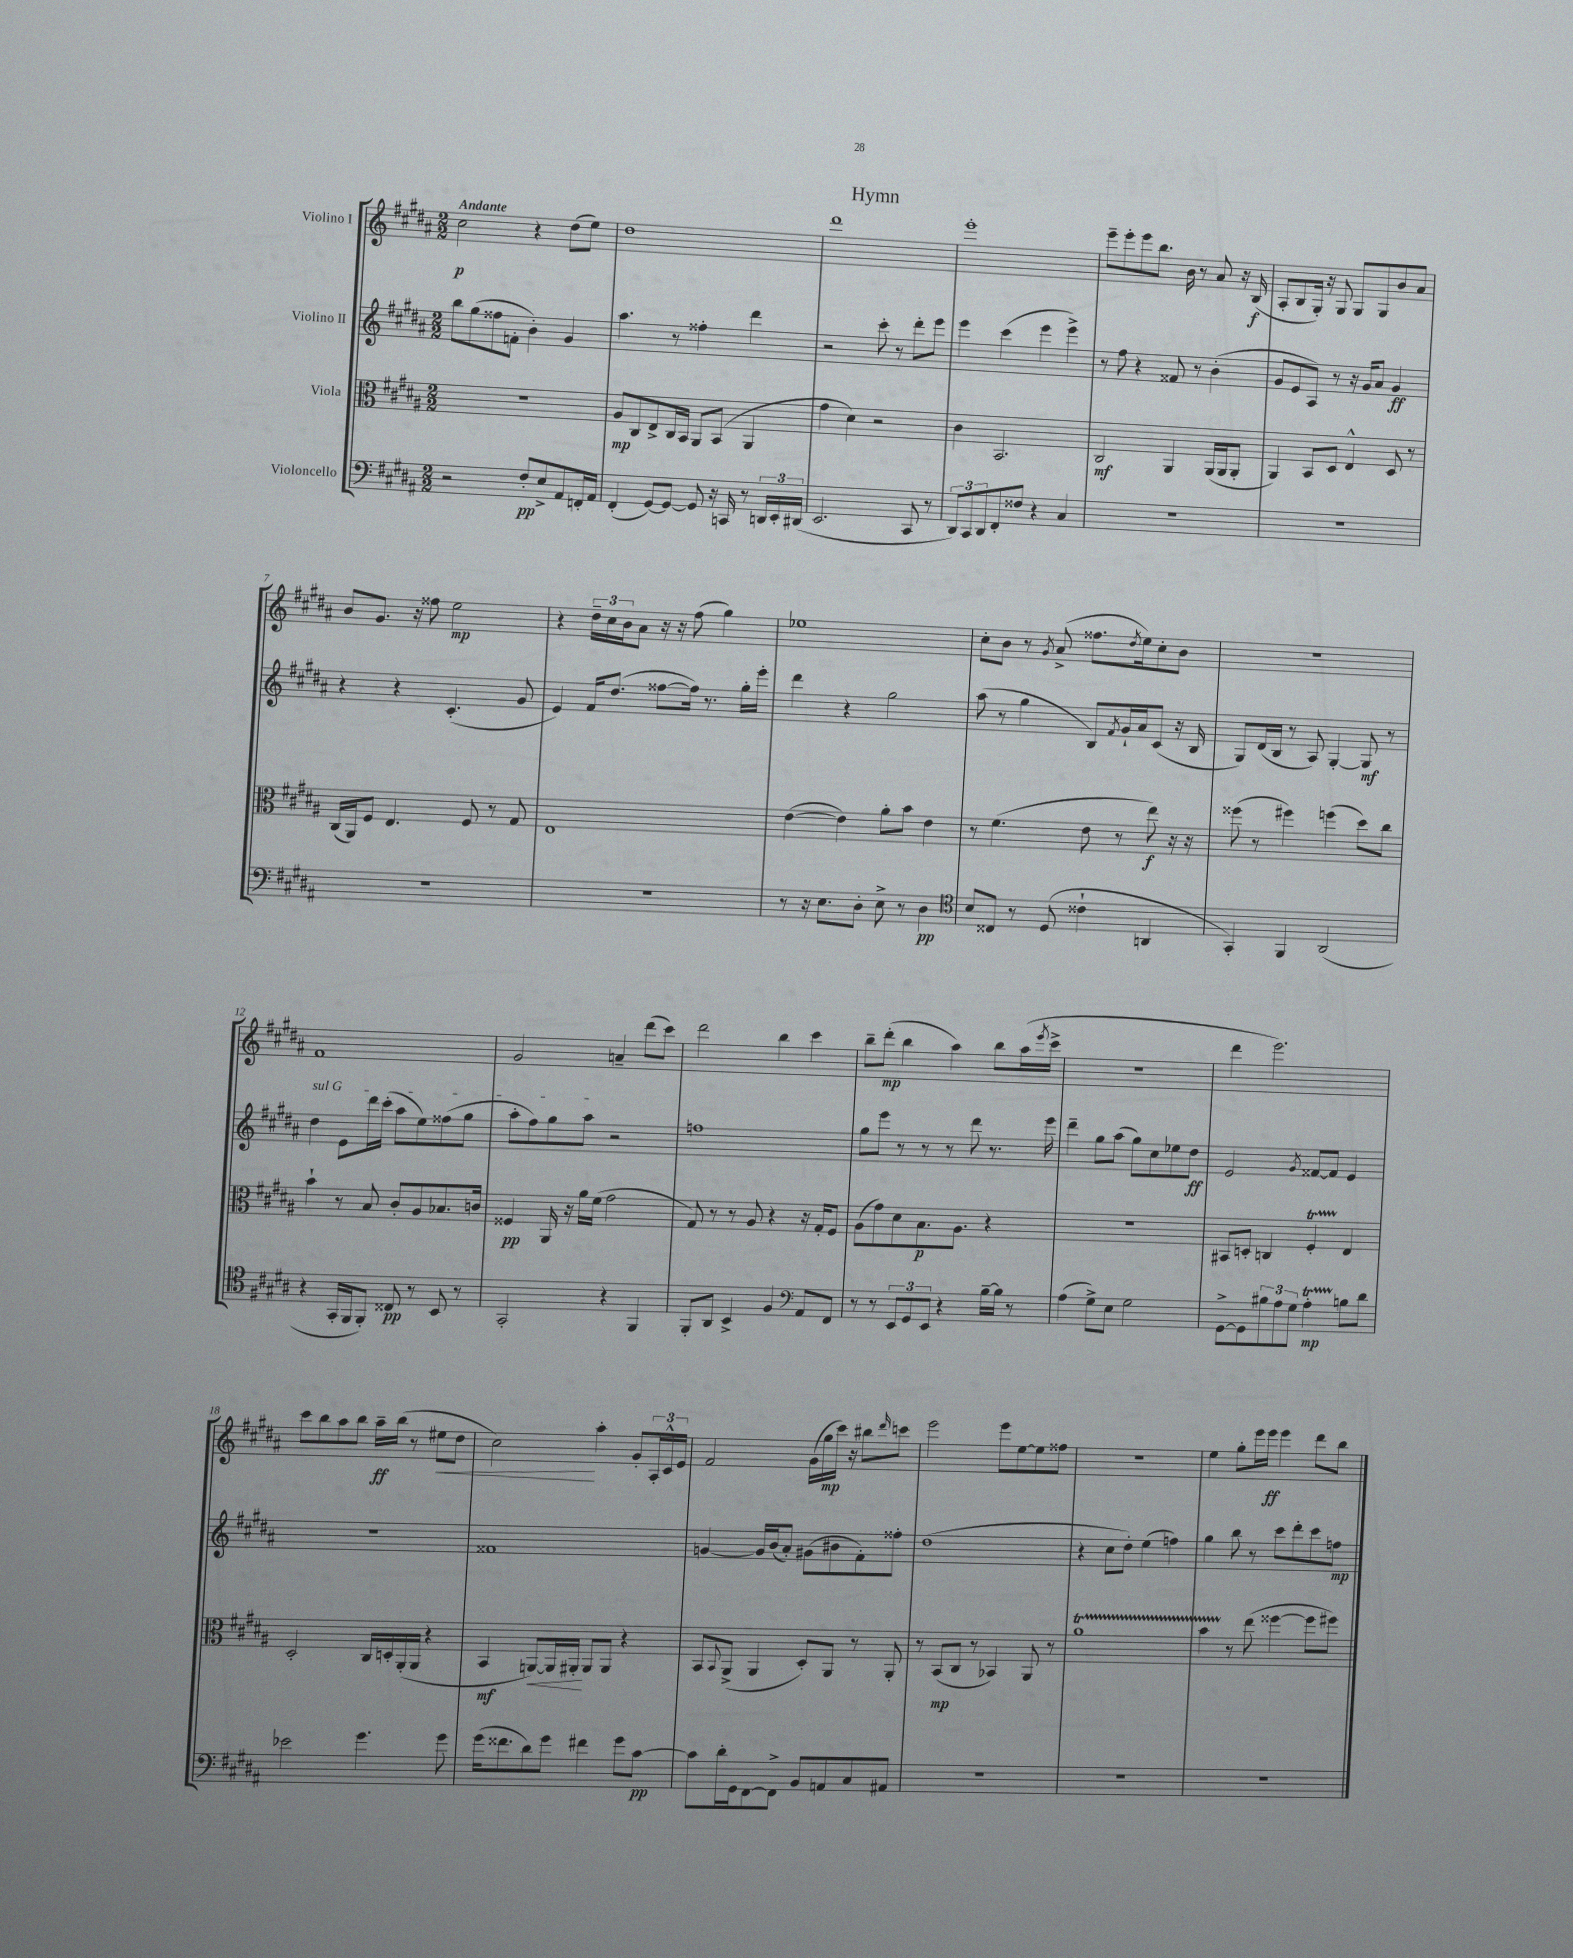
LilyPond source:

\header { title = "Hymn" }
<<
\new StaffGroup <<
\new Staff = "s0" \with { instrumentName = "Violino I" } {
    \clef treble \key b \major \numericTimeSignature \time 2/2 \tempo "Andante"
    cis''2\p r4 dis''8( e''8) |
    dis''1 |
    dis'''1 |
    e'''1-. |
    e'''8-- e'''8-. e'''8 b''8. b'16 r8 ais'8 r16 b16\f( |
    ais8-. b8 gis16-.) r16 gis8 gis8 gis8 b'8 ais'8 |
    b'8 gis'8. r16 fisis''8 e''2\mp |
    r4 \tuplet 3/2 { dis''16-- cis''16 b'16 } ais'8 r16 r16 fis''8( gis''4) |
    ees''1 |
    cis''8-. b'8 r8 \acciaccatura { gis'8 } ais'8->( fisis''8. \acciaccatura { dis''8 } e''16) cis''8-. b'8 |
    R1 |
    fis'1 |
    gis'2 a'4-- dis'''8( cis'''8) |
    dis'''2 b''4 cis'''4 |
    b''8-- dis'''8-.\mp( b''4 ais''4) b''8 ais''16( \acciaccatura { e'''8 } cis'''16-> |
    R1 |
    dis'''4 e'''2.) |
    cis'''8 b''8 ais''8 b''8 ais''16--\ff b''16( r8 eis''8\< dis''8 |
    cis''2\!) ais''4-. gis'8-. \tuplet 3/2 { ais16-. cis'16-^ e'16 } |
    fis'2 gis'16( gis''16\mp cis'''16) r16 bis''8 \grace { dis'''16 } c'''8 |
    e'''2 e'''8 e''8~ e''8 fisis''8 |
    r1 |
    e''4 gis''8-. e'''16 e'''16\ff e'''4 dis'''8 b''8 \bar "|." |
}
\new Staff = "s1" \with { instrumentName = "Violino II" } {
    \clef treble \key b \major \numericTimeSignature \time 2/2
    b''8 gis''8( fisis''8 f'8-. b'4-.) gis'4 |
    ais''4. r8 fisis''4-. dis'''4 |
    r2 cis'''8-. r8 dis'''8-. e'''8 |
    e'''4 cis'''4( e'''4 e'''4->) |
    r8 fis''8 r4 fisis'8 r8 b'4-.( |
    gis'8 e'8 ais8) r8 r16 gis'16 ais'8 gis'4\ff |
    r4 r4 cis'4.-.( gis'8 |
    e'4) fis'16 dis''8.( fisis''8~ fisis''16) r8. gis''16-. e'''16-. |
    dis'''4 r4 gis''2 |
    ais''8( r8 gis''4 b8) \acciaccatura { fis'8 } gis'16-! ais'16 cis'8( r16 b16 |
    gis8) dis'16( b16 r8 ais8) gis4~-. gis8\mf r8 |
    \once \override TextSpanner.bound-details.left.text = \markup { \italic "sul G" } dis''4\startTextSpan e'8 dis'''16 cis'''16-.( ais''8 e''8) fisis''8( gis''8 |
    ais''8-. fis''8) gis''8 ais''8\stopTextSpan r2 |
    f''1 |
    gis''8 e'''8 r8 r8 r8 dis'''8 r8. e'''16 |
    dis'''4-- gis''8 ais''8( gis''8) cis''8 ees''8 dis''8\ff |
    e'2 \acciaccatura { gis'8 } fisis'8~ fisis'8 e'4 |
    r1 |
    fisis'1 |
    g'4~ g'16 b'16( ais'8-.) gis'8( bis'8 fis'8-.) fisis''8-. |
    dis''1( |
    r4 cis''8 dis''8-.) e''4( f''4) |
    gis''4 b''8 r8 cis'''8 dis'''8-. cis'''8 f''8\mp \bar "|." |
}
\new Staff = "s2" \with { instrumentName = "Viola" } {
    \clef alto \key b \major \numericTimeSignature \time 2/2
    r1 |
    ais8\mp cis8 e8-> cis16 b,16 ais,8 b,8( ais,4 |
    gis'4 dis'4) r2 |
    cis'4 b,2. |
    cis2\mf ais,4 ais,16( ais,16 ais,8-. |
    ais,4) b,8 dis8 e4-^ dis8 r8 |
    cis16( ais,16) fis8 e4. fis8 r8 gis8 |
    e1 |
    e'4~( e'4) ais'8-. b'8 e'4 |
    r8 fis'4.( e'8 r8 e''8\f) r16 r16 |
    fisis''8( r8 fis''4) f''4( dis''8) cis''8 |
    b'4-! r8 b8 cis'8-. ais8 bes8. c'16 |
    fisis4\pp ais,16 r16 ais'16 fis'16( gis'2 |
    gis8) r8 r8 ais8 r4 r16 gis16-. fis8 |
    ais8( gis'8) dis'8 b8.\p ais8. r4 |
    R1 |
    bis,8 d8-. c4 fis4-.\startTrillSpan e4\stopTrillSpan |
    dis2-. cis16 d16-. ais,16-.( ais,16 r4 |
    b,4\mf a,8~\<) a,16 ais,16-.\! ais,8 ais,8 r4 |
    b,8 \appoggiatura { b,8 } ais,8->( ais,4 dis8-.) ais,8 r8 ais,8-. |
    r8 b,8\mp( cis8 r8 bes,4) ais,8 r8 |
    ais'1\startTrillSpan |
    b'4 r8\stopTrillSpan e''8( fisis''4~ fisis''8 fis''8) \bar "|." |
}
\new Staff = "s3" \with { instrumentName = "Violoncello" } {
    \clef bass \key b \major \numericTimeSignature \time 2/2
    r2 fis8-.\pp e8-> ais,8 f,16-. ais,16 |
    fis,4-.( gis,8~) gis,8~ gis,8 r16 c,16 r8 \tuplet 3/2 { d,16 e,16-. dis,16( } |
    e,2. cis,8 r8 |
    \tuplet 3/2 { dis,8) cis,8 dis,8 } fis,8-. fisis8 r4 cis4 |
    R1 |
    R1 |
    R1 |
    R1 |
    r8 r16 e8. dis8-. e8-> r8 dis4\pp |
    \clef tenor b8 cisis8 r8 dis8( cisis'4-! a,4 |
    gis,4-.) fis,4 ais,2( |
    r4 gis,16-. fis,16 fis,8-.) cisis8\pp r8 b,8 r8 |
    gis,2-. r4 fis,4 |
    fis,8-. ais,8 b,4-> fis4 \clef bass ais,8 fis,8 |
    r8 r8 \tuplet 3/2 { e,8 gis,8 e,8 } r4 b16~-- b16 r8 |
    ais4( gis8->) e8 gis2 |
    gis,8~-> gis,8 \tuplet 3/2 { bis8 ais8 gis8 } ais4-.\startTrillSpan\mp b8\stopTrillSpan dis'8 |
    ees'2 gis'4. gis'8 |
    gis'16( fisis'8. dis'8) gis'8 fis'4 gis'8 cis'8~\pp |
    cis'8 dis'16-. gis,16 fis,8~ fis,8-> b,8 a,8 cis8 ais,8 |
    R1 |
    R1 |
    R1 \bar "|." |
}
>>
>>
